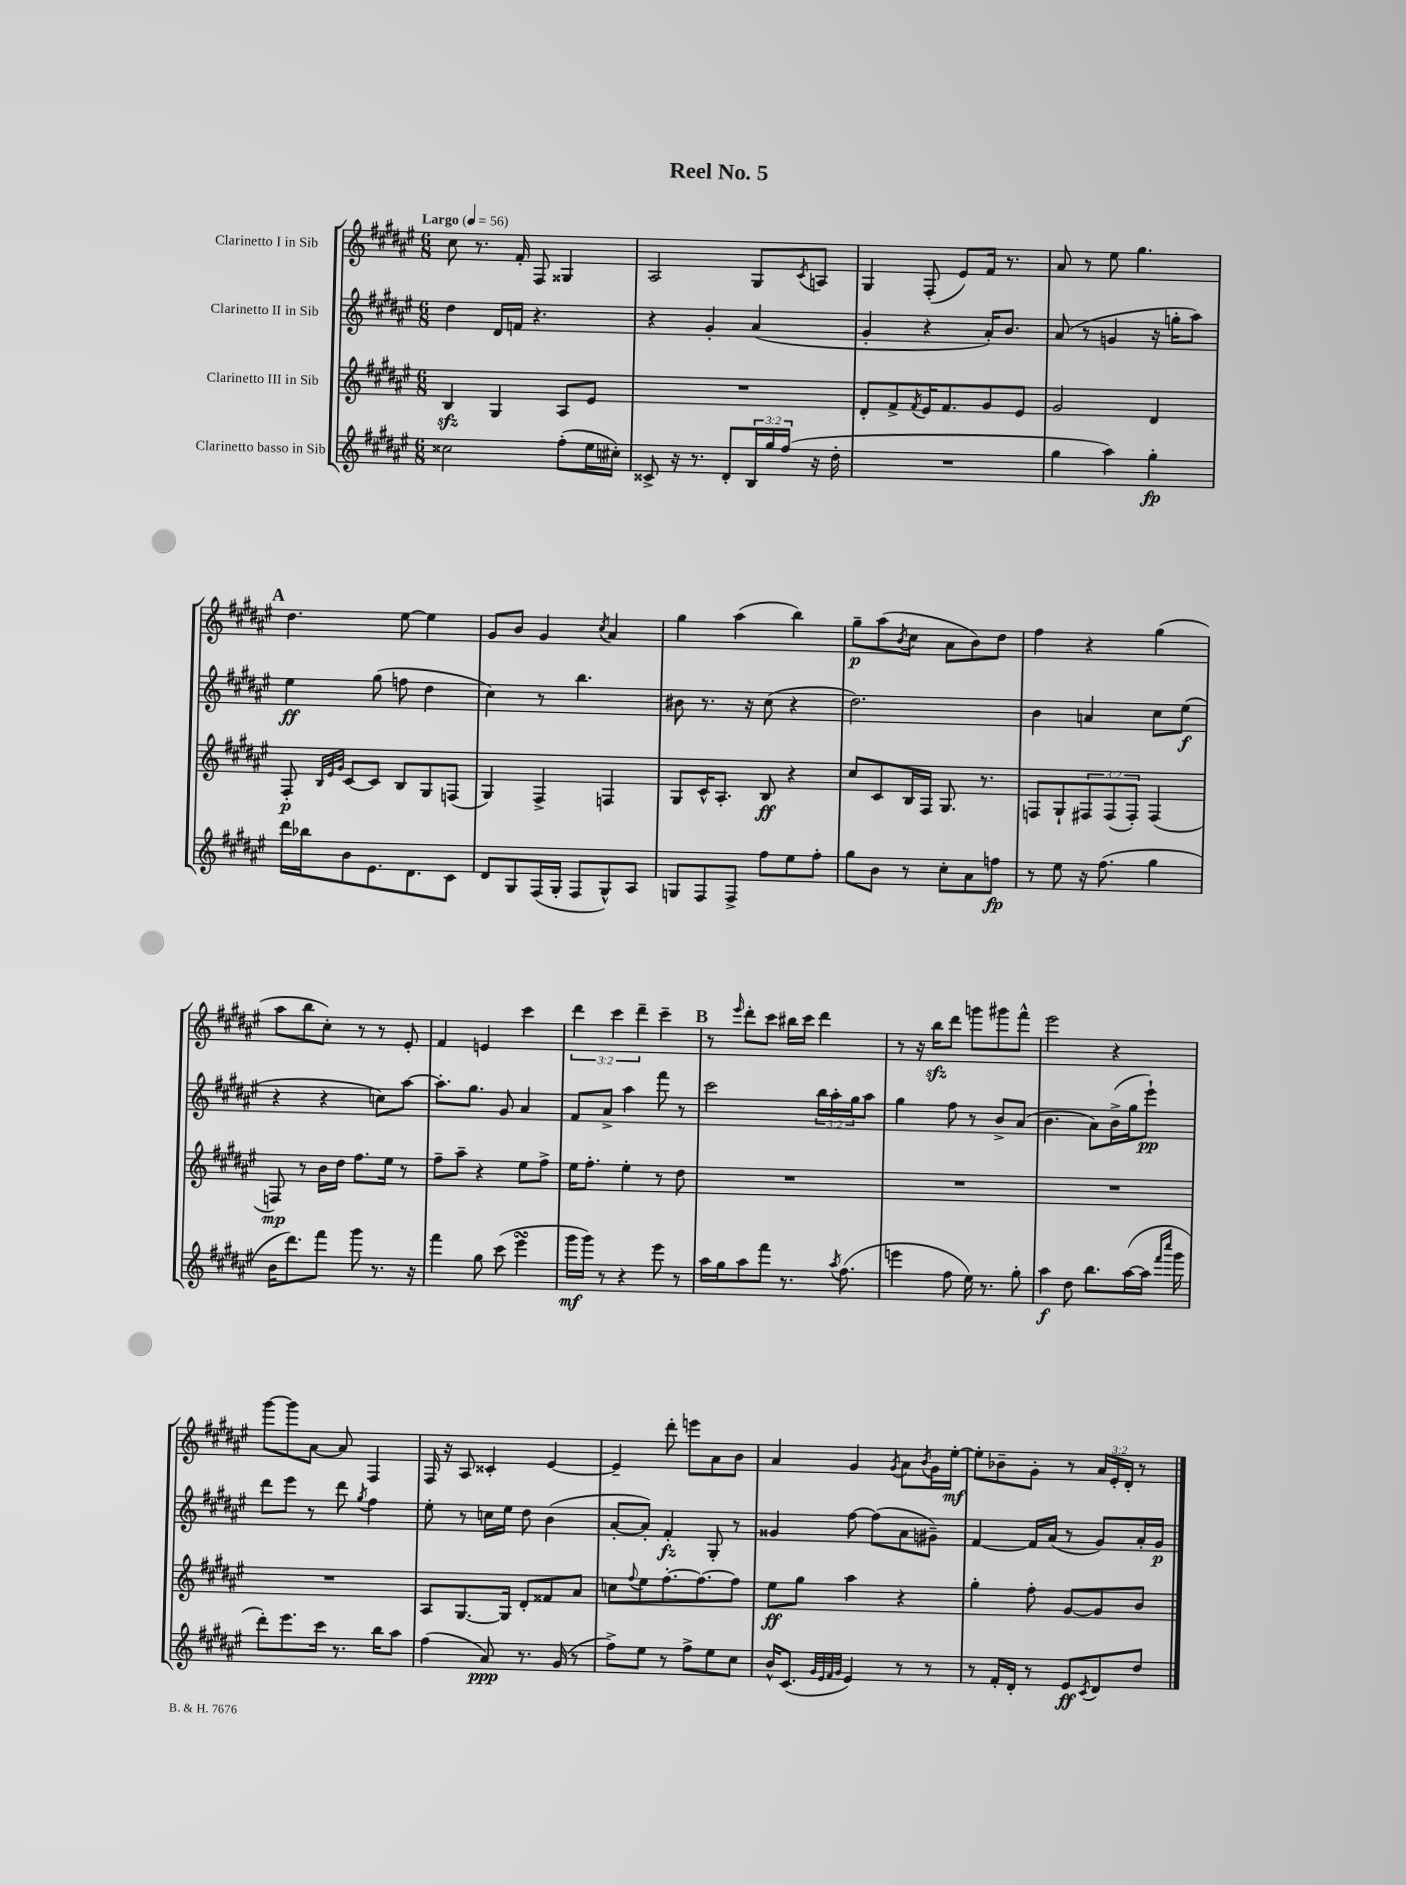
\header { title = "Reel No. 5" }
<<
\new StaffGroup <<
\new Staff = "s0" \with { instrumentName = "Clarinetto I in Sib" } {
    \clef treble \key fis \major \numericTimeSignature \time 6/8 \override Staff.TupletNumber.text = #tuplet-number::calc-fraction-text \tempo "Largo" 4 = 56
    cis''8 r8. fis'16-. fis8 gisis4 |
    ais2 gis8 \acciaccatura { cis'8 } a8 |
    gis4 fis8-.( eis'8) fis'16 r8. |
    ais'8 r8 eis''8 gis''4. |
    \mark \markup { \bold "A" } dis''4. eis''8~ eis''4 |
    gis'8 b'8 gis'4 \acciaccatura { cis''8 } ais'4 |
    gis''4 ais''4( b''4) |
    gis''8--\p ais''8( \acciaccatura { b'8 } cis''8 ais'8 b'8) dis''8 |
    fis''4 r4 gis''4( |
    ais''8 b''8 cis''8-.) r8 r8 eis'8-. |
    fis'4 e'4 cis'''4 |
    \tuplet 3/2 { dis'''4 cis'''4 dis'''4-- } cis'''4-- |
    \mark \markup { \bold "B" } r8 \grace { eis'''16 } dis'''8-. cis'''8 bis''16 cis'''16 dis'''4 |
    r8 r16 b''16\sfz dis'''8 g'''8 gis'''8 fis'''8-^ |
    eis'''2 r4 |
    gis'''8~ gis'''8 ais'8~ ais'8 fis4 |
    fis16 r16 ais8 cisis'4-. eis'4~ |
    eis'4-- dis'''8-. e'''8 ais'8 b'8 |
    ais'4 gis'4 \acciaccatura { gis'8 } ais'8 \acciaccatura { b'8 } gis'16 eis''16~-.\mf |
    eis''8-. bes'8-- gis'8-. r8 \tuplet 3/2 { ais'16 eis'16-. dis'16-. } r8 \bar "|." |
}
\new Staff = "s1" \with { instrumentName = "Clarinetto II in Sib" } {
    \clef treble \key fis \major \numericTimeSignature \time 6/8 \override Staff.TupletNumber.text = #tuplet-number::calc-fraction-text
    dis''4 dis'16 f'16 r4. |
    r4 gis'4-. ais'4( |
    gis'4-. r4 ais'16-.) b'8. |
    ais'8( r8 g'4 r16 g''16-. ais''8) |
    \mark \markup { \bold "A" } eis''4\ff gis''8( f''8 dis''4 |
    cis''4) r8 b''4. |
    bis'8 r8. r16 cis''8( r4 |
    dis''2.) |
    b'4 a'4 cis''8 eis''8\f( |
    r4 r4 c''8) ais''8~ |
    ais''8.-. gis''8. gis'8 ais'4 |
    fis'8 ais'8-> ais''4 fis'''8 r8 |
    \mark \markup { \bold "B" } cis'''2 \tuplet 3/2 { b''16 ais''16-. gis''16 } ais''8 |
    gis''4 fis''8 r8 b'8-> ais'8( |
    b'4. ais'8) b'16->( gis''16 eis'''8-!\pp) |
    dis'''8 eis'''8 r8 dis'''8 \acciaccatura { gis''8 } fis''4 |
    eis''8-. r8 c''16 eis''16 dis''8 b'4( |
    ais'8~-. ais'8-.) fis'4-.\fz gis8-. r8 |
    gisis'4 fis''8~ fis''8( ais'8 gis'8--) |
    fis'4~ fis'16 ais'16( r8 gis'8) ais'16-. gis'16\p \bar "|." |
}
\new Staff = "s2" \with { instrumentName = "Clarinetto III in Sib" } {
    \clef treble \key fis \major \numericTimeSignature \time 6/8 \override Staff.TupletNumber.text = #tuplet-number::calc-fraction-text
    b4\sfz gis4 ais8 eis'8 |
    R2. |
    dis'8-. fis'8-> \acciaccatura { fis'8 } eis'16 fis'8. gis'8 eis'8 |
    gis'2 dis'4 |
    \mark \markup { \bold "A" } fis8-.\p \grace { b32 eis'32 gis'32 } cis'8~ cis'8 b8 gis8 f8( |
    gis4) fis4-> f4 |
    gis8 cis'16-^ ais8.-. b8\ff r4 |
    cis''8 cis'8 b16 fis16 gis8. r8. |
    f8 gis8-! \tuplet 3/2 { fis8 fis8( fis8-.) } fis4( |
    f8\mp) r8 b'16 dis''16 fis''8. eis''16 r8 |
    fis''8-- ais''8-- r4 eis''8 fis''8-> |
    eis''16 fis''8.-. eis''4-. r8 dis''8 |
    \mark \markup { \bold "B" } R2. |
    R2. |
    R2. |
    R2. |
    ais8 gis8.~ gis16 dis'8-. fisis'8 ais'8 |
    c''8 \appoggiatura { fis''8 } eis''8 fis''8.~-. fis''8.~ fis''8 |
    eis''8\ff gis''8 ais''4 r4 |
    gis''4-. fis''8-. gis'8~ gis'8 b'8 \bar "|." |
}
\new Staff = "s3" \with { instrumentName = "Clarinetto basso in Sib" } {
    \clef treble \key fis \major \numericTimeSignature \time 6/8 \override Staff.TupletNumber.text = #tuplet-number::calc-fraction-text
    cisis''2 fis''8-.( eis''16 cis''16-.) |
    cisis'8-> r16 r8. dis'8-. \tuplet 3/2 { b16 gis''16 fis''16( } r16 dis''16-. |
    R2. |
    gis''4 ais''4) gis''4-.\fp |
    \mark \markup { \bold "A" } dis'''16 bes''16 b'8 eis'8. dis'8. cis'8 |
    dis'8 gis8 fis16( gis16-. fis8 gis8-^) ais8 |
    g8 fis8 fis8-> fis''8 eis''8 fis''8-. |
    gis''8 b'8 r8 cis''8-. ais'8 f''8\fp |
    r8 eis''8 r16 fis''8.( gis''4 |
    b'16 dis'''8.) fis'''8 gis'''8 r8. r16 |
    fis'''4 gis''8 cis'''8( eis'''4\turn |
    gis'''16\mf gis'''16) r8 r4 eis'''8 r8 |
    \mark \markup { \bold "B" } ais''16 gis''16 ais''8 fis'''8 r8. \acciaccatura { ais''8 } fis''8.( |
    e'''4 fis''8 eis''16) r8. gis''8-. |
    ais''4\f dis''8 b''8. ais''16~( ais''16 \grace { fis'''16 cis''''16 } gis'''16 |
    dis'''8-.) eis'''8. cis'''16 r8. b''16 ais''8 |
    fis''4( ais'8\ppp) r8. gis'16( r8 |
    fis''8->) eis''8 r8 fis''8-> eis''8 cis''8 |
    b'16-^ cis'8.( \grace { gis'32 eis'32 fis'32 gis'32 } eis'4) r8 r8 |
    r8 fis'16-. dis'16-. r8 eis'8\ff \acciaccatura { cis'8 } dis'8 dis''8 \bar "|." |
}
>>
>>
\layout { \context { \Score \remove "Bar_number_engraver" } }
